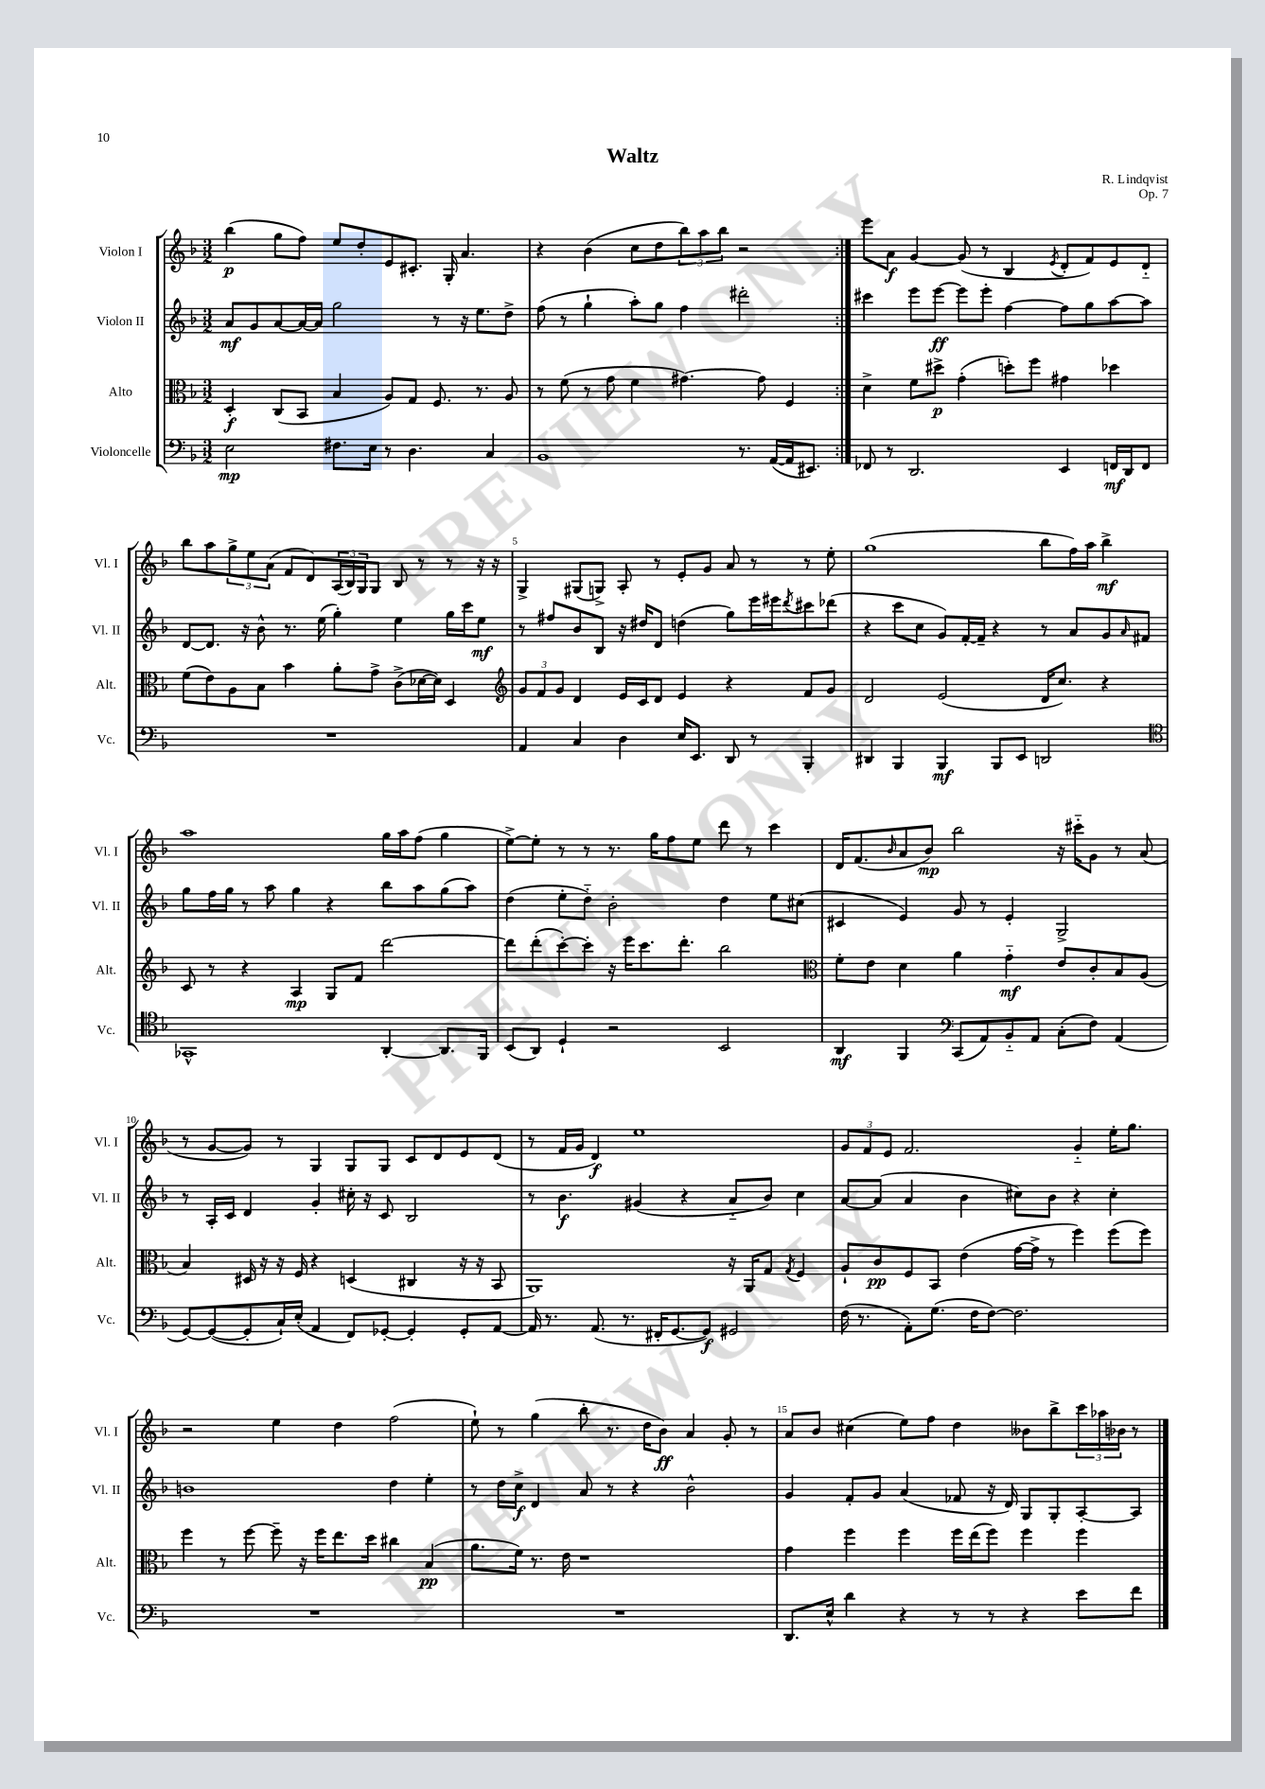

**kern	**kern	**kern	**kern
*staff4	*staff3	*staff2	*staff1
*clefF4	*clefC3	*clefG2	*clefG2
*k[b-]	*k[b-]	*k[b-]	*k[b-]
*M3/2	*M3/2	*M3/2	*M3/2
2E	4D'	8a	(4bb-
.	.	8g	.
.	(8C	[8a	8gg
.	8BB-	16a_	8ff)
.	.	16a]	.
8.F#	4B-	2gg	8ee
.	.	.	8dd'
16E	.	.	.
8r	8A)	.	8e
4.D	8G	.	8.c#'
.	8.F	8r	.
.	.	.	16G'
.	.	16r	4.a
.	8.r	8.ee	.
4C	.	.	.
.	8A	8dd^	.
=	=	=	=
1BB-	8r	(8ff	4r
.	(8f	8r	.
.	8r	4gg`	(4b-
.	8g	.	.
.	4f	8aa')	8cc
.	.	8gg	8dd
.	[4.g#)	4ff	12bb-)
.	.	.	12aa
.	.	.	12bb-
8.r	.	2ddd#'	2r
.	8g#]	.	.
([16AA	.	.	.
16AA]	4F	.	.
8.EE#)	.	.	.
=:|!	=:|!	=:|!	=:|!
8FF-	4d^	4ccc#	8eee
8r	.	.	8a
2.DD	8f	8eee	[4g
.	8dd#^	[8eee	.
.	(4g'	8eee]	(8g]
.	.	8eee'	8r
.	8dd')	[4ff	4B-
.	8ff	.	.
.	.	.	8qe
4EE	4g#	8ff]	8d'
.	.	8gg	8f)
16FF	4dd-	[8aa	8e
16DD	.	.	.
8FF	.	8aa]	8d'~
=	=	=	=
1.r	(8f	[8d	8bb-
.	8e)	8.d]	8aa
.	8A	.	12gg^
.	.	16r	.
.	.	.	12ee
.	8B-	8b-^^	.
.	.	.	(12a
.	4b-	8.r	8f
.	.	.	8d)
.	.	(16ee	.
.	8a'	4gg')	(24A
.	.	.	24B-)
.	.	.	24G
.	8g^	.	8G
.	(8c^	4ee	8B-
.	[16d-	.	8r
.	16d-])	.	.
.	4D	16gg	8r
.	.	16ccc	.
.	.	8ee	16r
.	.	.	16r
=	=	=	=
*	*clefG2	*	*
4AA	12g	8r	4G^
.	12f	.	.
.	.	8ff#	.
.	12g	.	.
4C	4d	8b-	(8G#
.	.	8B-	8G^)
4D	16e	16r	8A'
.	16c	16dd#	.
.	8d	8d	8r
16E	4e	(4dd	8e'
8.EE	.	.	.
.	.	.	8g
8DD	4r	8gg)	8a
8r	.	16eee	8r
.	.	16eee#	.
.	.	8qddd	.
4BBB-'	8f	8ccc#	8r
.	8g	(8ddd-	8ee'
=	=	=	=
4DD#	2d	4r	(1gg
4BBB-	.	8ccc	.
.	.	8cc	.
4BBB-	(2e	8g)	.
.	.	[16f'	.
.	.	16f~]	.
8BBB-	.	4r	.
8EE	.	.	.
2DD	16d	8r	8bb-
.	8.cc)	.	.
.	.	8a	16ff)
.	.	.	16aa
.	4r	8g	4bb-^
.	.	16qqa	.
.	.	8f#	.
=	=	=	=
*clefC4	*	*	*
1GG-^^	8c	8gg	1aa
.	8r	16ff	.
.	.	16gg	.
.	4r	8r	.
.	.	8aa	.
.	4A	4gg	.
.	8G	4r	.
.	8f	.	.
[4AA'	[2ddd	8bb-	16gg
.	.	.	16aa
.	.	8aa	(8ff
8.AA]	.	(8gg	4gg
.	.	8aa)	.
16FF	.	.	.
=	=	=	=
(8BB-	8ddd]	(4dd	[8ee^)
8AA)	(8ddd'	.	8ee']
4D`	[8ccc')	8ee'	8r
.	8ccc']	8dd'~)	8r
2r	16r	2b-'	8.r
.	16eee	.	.
.	8.ccc	.	.
.	.	.	16gg
.	.	.	8ff
.	8.ddd'	.	.
.	.	.	8ee
2BB-	2bb-	4dd	8ddd
.	.	.	8r
.	.	8ee	4ccc
.	.	(8cc#	.
=	=	=	=
*	*clefC3	*	*
4AA	8f'	4c#	16d
.	.	.	(8.f
.	8e	.	.
.	.	.	16qqb-
4FF	4d	4e)	8a
.	.	.	8b-)
*clefF4	*	*	*
(8CC	4a	8g	2bb-
8AA)	.	8r	.
8BB-'~	4g'~	4e'	.
8AA	.	.	.
(8C'	8e	2G^	16r
.	.	.	16ccc#'~
8F)	8c'	.	8g
(4AA	8B-	.	8r
.	(8A	.	(8a
=	=	=	=
[8GG)	4B-)	8r	8r
(8GG_	.	16A'	[8g
.	.	16c	.
8GG']	16D#	4d	8g])
.	16r	.	.
16C`)	16r	.	8r
(16E'	16F	.	.
4AA	4r	4g'	4G
8FF)	(4D	16cc#'	8G
.	.	16r	.
[8GG-'	.	8c	8G
4GG-']	4C#	2B-	8c
.	.	.	8d
8GG-'	16r	.	8e
.	16r	.	.
[8AA	8BB-	.	(8d
=	=	=	=
16AA]	1AA)	8r	8r
8.r	.	.	.
.	.	4.b-	16f
.	.	.	16g
(8.AA	.	.	4d)
8.r	.	.	.
.	.	(4g#	1ee
16FF#'	.	.	.
[8.GG	.	.	.
.	.	4r	.
8GG])	.	.	.
2GG#	16r	8a'~	.
.	16AA	.	.
.	8G	8b-)	.
.	8qG	.	.
.	4F	4cc	.
=	=	=	=
(16F	8A`	[8a	12g
8.r	.	.	.
.	.	.	12f
.	8c	(8a]	.
.	.	.	12e
8AA')	8F	4a	2.f
(8.G	8BB-	.	.
.	(4e	4b-	.
16F	.	.	.
[8F)	.	.	.
2.F]	[16g	8cc#)	.
.	16g^]	.	.
.	8r	8b-	.
.	4ff)	4r	4g'~
.	(8ff	4cc#'	16ee'
.	.	.	8.gg
.	8ff)	.	.
=	=	=	=
1.r	4ff	1b	2r
.	8r	.	.
.	[8ff	.	.
.	8ff~]	.	4ee
.	16r	.	.
.	16ff	.	.
.	8.ee	.	4dd
.	16dd	.	.
.	4cc#	4dd	(2ff
.	(4B-	4ee'	.
=	=	=	=
1.r	8.a	8r	8ee`)
.	.	16dd	8r
.	16f)	16cc^	.
.	8.r	4d	(4gg
.	16e	.	.
.	1r	8a	8bb-'
.	.	8r	8.r
.	.	4r	.
.	.	.	16dd
.	.	.	8b-)
.	.	2b-^^	4a
.	.	.	8g'
.	.	.	8r
=	=	=	=
8.DD	4g	4g	8a
.	.	.	8b-
16E^^	.	.	.
4d	4ff	8f'	(4cc#
.	.	8g	.
4r	4ff	(4a	8ee)
.	.	.	8ff
8r	16ff	8f-	4dd
.	(16ee	.	.
8r	8ff)	16r	.
.	.	16d)	.
4r	4ff	8G	8b--
.	.	8G'	8bb-^
8e	4ff	[8A'	24ccc
.	.	.	24aa-
.	.	.	24b-
8f	.	8A]	8r
==	==	==	==
*-	*-	*-	*-
